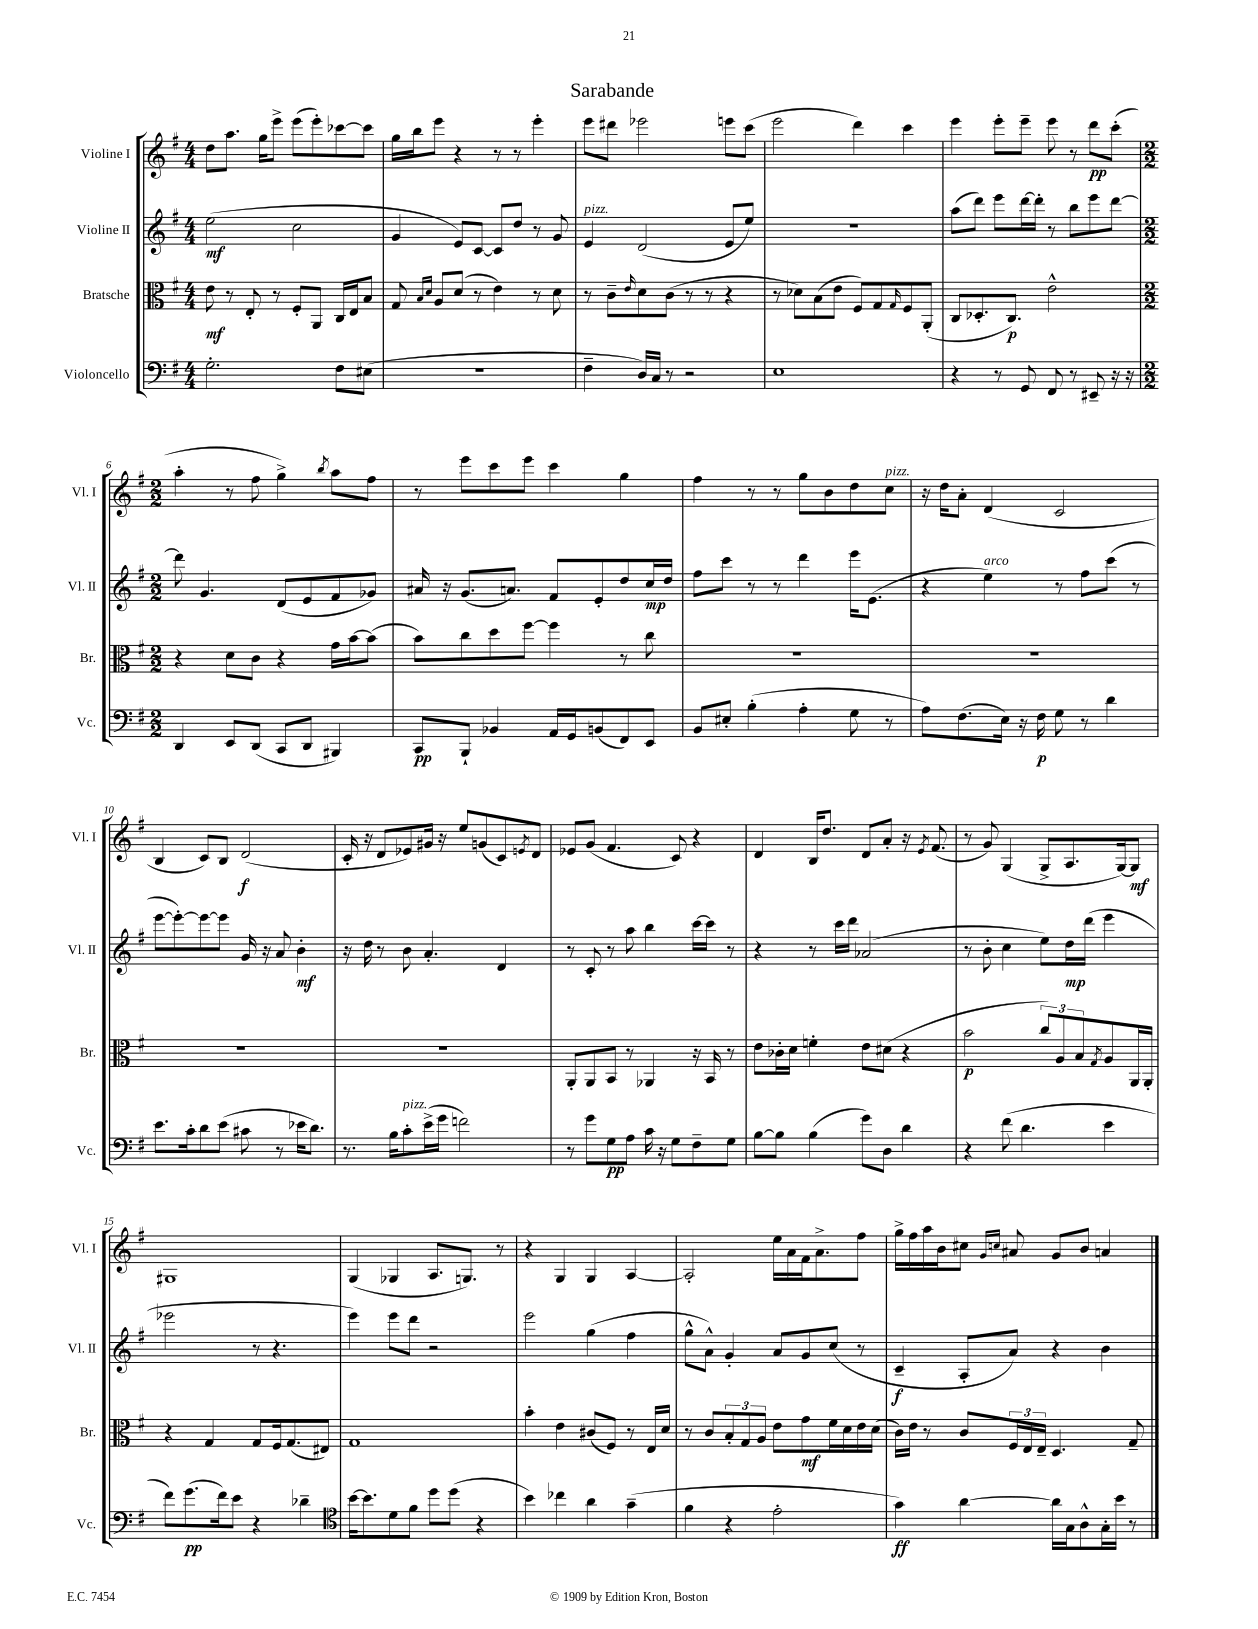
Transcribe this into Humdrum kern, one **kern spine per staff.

**kern	**kern	**kern	**kern
*staff4	*staff3	*staff2	*staff1
*clefF4	*clefC3	*clefG2	*clefG2
*k[f#]	*k[f#]	*k[f#]	*k[f#]
*M4/4	*M4/4	*M4/4	*M4/4
2.G'	8e	(2ee	8dd
.	8r	.	8.aa
.	8E'	.	.
.	.	.	16gg
.	8r	.	8eee^
.	8F#'	2cc	(8eee
.	8AA	.	8eee')
8F#	16C	.	[8ccc-
.	16E	.	.
(8E#	8B	.	8ccc-]
=	=	=	=
1r	8G	4g	16gg
.	.	.	16bb
.	16qqB	.	.
.	16qqd	.	.
.	8A	.	8eee
.	(8d	8e)	4r
.	8r	[8c	.
.	4e)	8c]	8r
.	.	8dd	8r
.	8r	8r	4eee'
.	8d	8g	.
=	=	=	=
4F#~	8r	4e	8eee
.	8c~	.	8ddd#
.	16qqe	.	.
16D)	8d	(2d	2eee-
16C	.	.	.
8r	(8c	.	.
2r	8r	.	.
.	8r	.	.
.	4r	8e	8eee
.	.	8ee)	(8ccc
=	=	=	=
1E	8r	1r	2eee
.	8d-)	.	.
.	(8B	.	.
.	8e	.	.
.	8F#)	.	4ddd)
.	8G	.	.
.	16qqG	.	.
.	8F#	.	4ccc
.	(8AA'	.	.
=	=	=	=
4r	8C	(8aa	4eee
.	8.D-'	8ddd)	.
8r	.	8eee	8eee'
.	8.C)	.	.
8GG	.	[16ddd	8eee~
.	.	16ddd']	.
8FF#	2e^^	8r	8eee
8r	.	8bb	8r
8EE#~	.	8eee	8ddd
16r	.	[8ddd	(8ccc'
16r	.	.	.
=	=	=	=
*M2/2	*M2/2	*M2/2	*M2/2
4DD	4r	8ddd]	4aa'
.	.	4.g	.
8EE	8d	.	8r
(8DD	8c	.	8ff#
8CC	4r	(8d	4gg^)
8DD	.	8e	.
.	.	.	8qbb
4BBB#)	16g	8f#	8aa
.	[16b	.	.
.	(8b]	8g-)	8ff#
=	=	=	=
8CC	8b)	16a#	8r
.	.	16r	.
8BBB`	8cc	(8.g	8eee
4BB-	8dd	.	8ccc
.	.	8.a)	.
.	[8ff#	.	8eee
16AA	4ff#]	8f#	4ccc
16GG	.	.	.
(8BB	.	8e'	.
8FF#)	8r	8dd	4gg
8EE	8cc	16cc	.
.	.	16dd	.
=	=	=	=
8BB	1r	8ff#	4ff#
8E#'	.	8ccc	.
(4B'	.	8r	8r
.	.	8r	8r
4A'	.	4ddd	8gg
.	.	.	8b
8G	.	16eee	8dd
.	.	(8.e	.
8r	.	.	8cc
=	=	=	=
8A)	1r	4r	16r
.	.	.	16dd
(8.F#	.	.	8a'
.	.	4ee)	(4d
16E)	.	.	.
16r	.	.	.
16F#	.	.	.
8G	.	8r	2c
8r	.	8ff#	.
4d	.	(8ccc	.
.	.	8r	.
=	=	=	=
8.e	1r	[8eee	4B
.	.	8eee'_)	.
16c'	.	.	.
8d	.	8eee_	8c)
(8e	.	8eee]	8B
8c#	.	16g	(2d
.	.	16r	.
8r	.	8a	.
16e-	.	4b'	.
8.d)	.	.	.
=	=	=	=
8.r	1r	16r	16c'
.	.	16dd	16r
.	.	8r	8d
16B	.	.	.
8c'	.	8b	8e-)
(16e^	.	4.a'	16g#
16g	.	.	16r
2f)	.	.	8ee
.	.	.	(8g
.	.	4d	8c)
.	.	.	8qe
.	.	.	8d
=	=	=	=
8r	8AA'	8r	8e-
8g	8AA	8c'	(8g
8G	8BB	8r	4.f#
8A	8r	8aa	.
16c	4AA-	4bb	.
16r	.	.	.
8G	.	.	8c)
8F#~	16r	[16ccc	4r
.	16BB	16ccc]	.
8G	8r	8r	.
=	=	=	=
[8B	8e	4r	4d
8B]	16c-'	.	.
.	16d	.	.
(4B	4f'	8r	16B
.	.	.	8.dd
.	.	16ccc	.
.	.	16ddd	.
8g)	8e	(2a-	8d
8D	(8d#	.	8a'
4d	4r	.	16r
.	.	.	8qe
.	.	.	(8.f#
=	=	=	=
4r	2b	8r	8r
.	.	8b'	8g)
(8f#	.	4cc	(4G
4.d	.	.	.
.	12cc)	8ee)	8G^
.	12A	.	.
.	.	16dd	8.A
.	12B	.	.
.	.	(16ddd	.
.	8qG	.	.
4e	8A	4eee	.
.	.	.	[16G)
.	16AA	.	8G]
.	16AA'	.	.
=	=	=	=
8f#)	4r	2eee-	1G#
(8.g	.	.	.
.	4G	.	.
16f#)	.	.	.
8e	.	.	.
4r	8G	8r	.
.	16F#	4.r	.
.	(8.G	.	.
4d-~	.	.	.
.	8E#)	.	.
=	=	=	=
*clefC4	*	*	*
[16b	1G	4eee)	(4G
8.b]	.	.	.
8d	.	8eee	4G-
8f#	.	8ddd	.
8dd	.	2r	8.A
(8dd	.	.	.
.	.	.	8.G)
4r	.	.	.
.	.	.	8r
=	=	=	=
4b)	4b'	2eee	4r
4cc-	4e	.	4G
4a	(8c#	(4gg	4G
.	8F#)	.	.
(4g~	8r	4ff#	[4A
.	16E	.	.
.	16d	.	.
=	=	=	=
4f#	8r	8gg^^	2A']
.	8c	8a^^)	.
4r	12B'	4g'	.
.	12G	.	.
.	12A	.	.
2e'	8e	8a	16ee
.	.	.	16a
.	8g	8g	16f#
.	.	.	8.a^
.	16f#	(8cc	.
.	16d	.	.
.	16e	8r	8ff#
.	(16d	.	.
=	=	=	=
4g)	16c)	4c~	16gg^
.	16e	.	16ff#
.	8r	.	16aa
.	.	.	16b
[4a	8c	8A'	8cc#
.	.	.	16qqg
.	.	.	16qqcc
.	24F#	8a)	8a#
.	24E	.	.
.	24E~	.	.
16a]	4.D	4r	8g
16G	.	.	.
8A^^	.	.	8b
16G'	.	4b	4a
16b	.	.	.
8r	8G~	.	.
==	==	==	==
*-	*-	*-	*-
